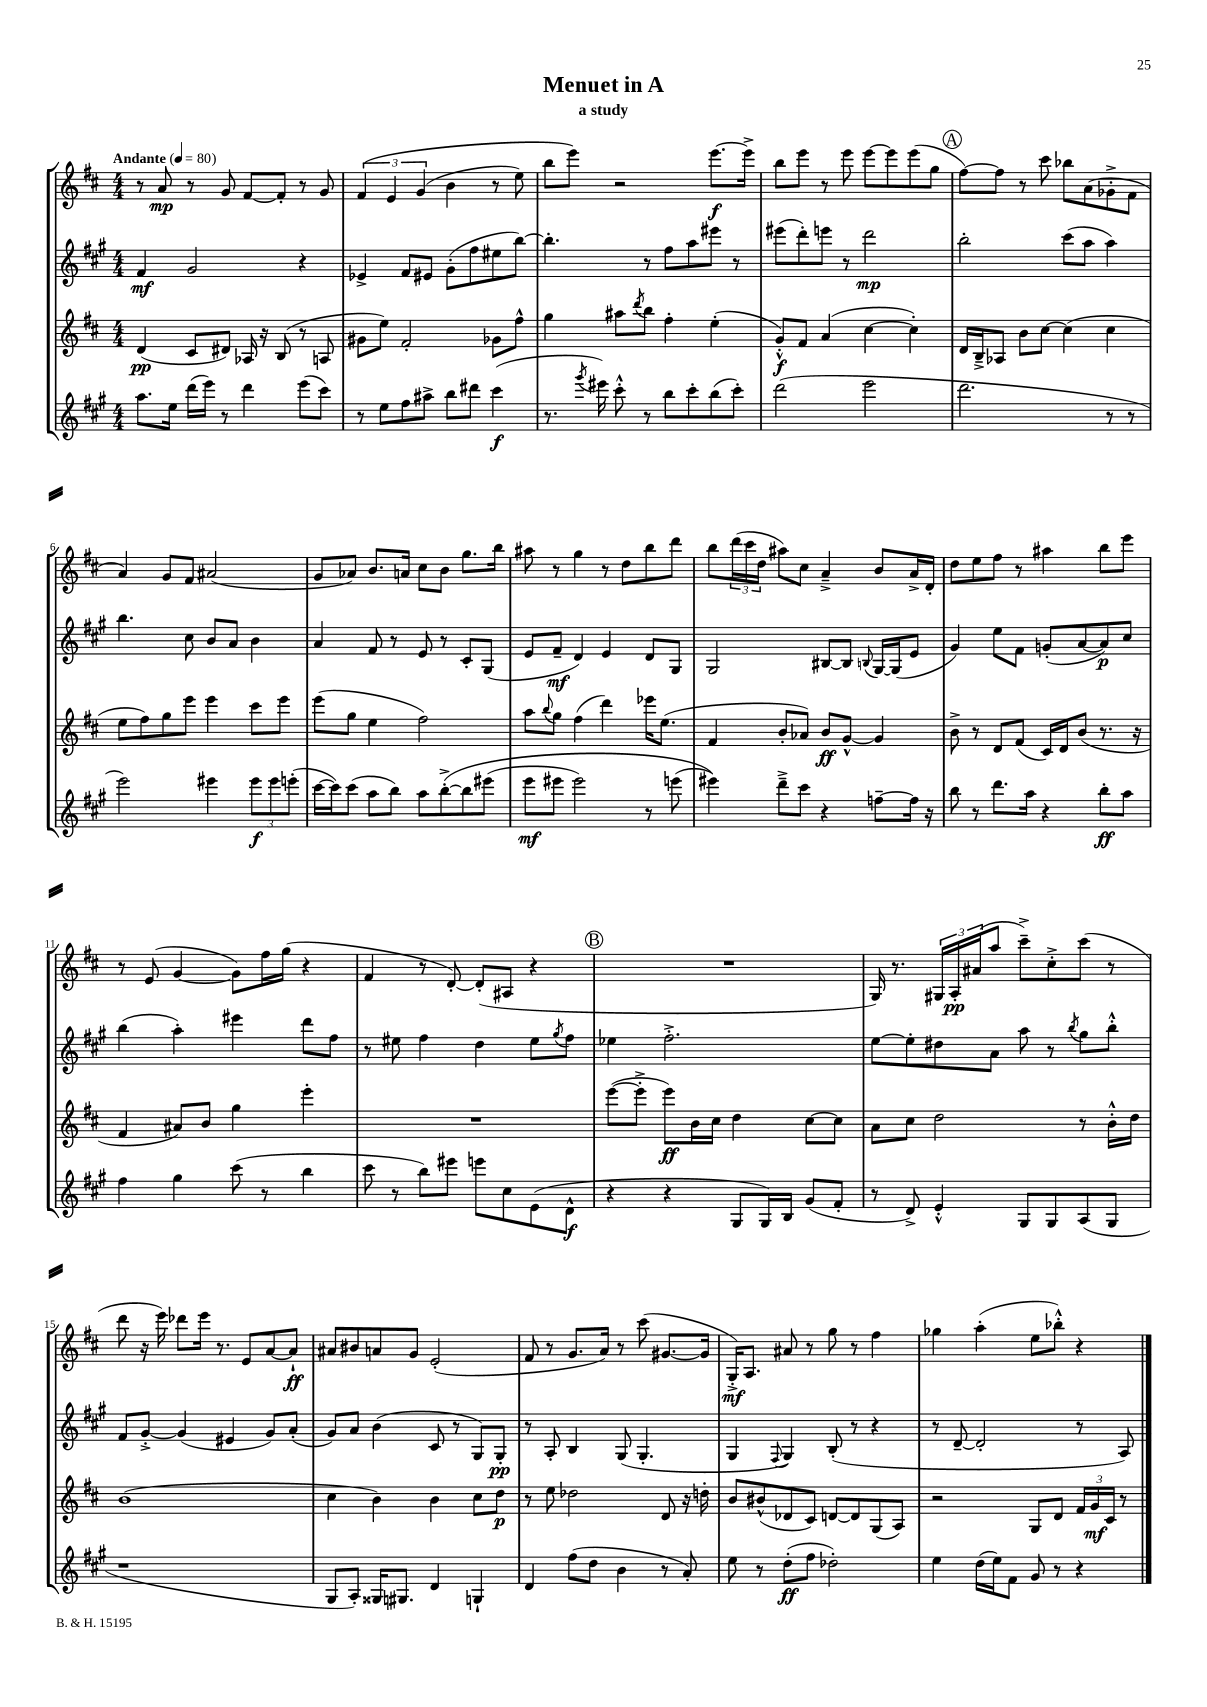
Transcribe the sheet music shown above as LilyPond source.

\header { title = "Menuet in A" subtitle = "a study" }
<<
\new StaffGroup <<
\new Staff = "s0" {
    \clef treble \key d \major \numericTimeSignature \time 4/4 \tempo "Andante" 4 = 80
    r8 a'8\mp r8 g'8 fis'8~ fis'8-. r8 g'8 |
    \tuplet 3/2 { fis'4\( e'4 g'4( } b'4 r8 e''8) |
    b''8 e'''8\) r2 e'''8.~\f e'''16-> |
    b''8 e'''8 r8 e'''8 e'''8~ e'''8 e'''8( g''8 |
    \mark \markup { \circle "A" } fis''8~) fis''8 r8 cis'''8 bes''8 a'8( ges'8-.-> fis'8 |
    a'4) g'8 fis'8 ais'2( |
    g'8 aes'8) b'8. a'16 cis''8 b'8 g''8. b''16 |
    ais''8 r8 g''4 r8 d''8 b''8 d'''8 |
    b''8 \tuplet 3/2 { d'''16( cis'''16 d''16 } ais''8) cis''8 a'4---> b'8 a'16-> d'16-. |
    d''8 e''8 fis''8 r8 ais''4 b''8 e'''8 |
    r8 e'8( g'4~ g'8) fis''16 g''16( r4 |
    fis'4 r8 d'8~-.) d'8-.( ais8 r4 |
    \mark \markup { \circle "B" } R1 |
    g16) r8. \tuplet 3/2 { gis16 a16-.\pp ais'16( } a''8 cis'''8--->) cis''8-.-> cis'''8( r8 |
    d'''8 r16 e'''16) des'''8 e'''16 r8. e'8 a'8~ a'8-!\ff |
    ais'8 bis'8 a'8 g'8 e'2-.( |
    fis'8 r8 g'8. a'16) r8 cis'''8( gis'8.~ gis'16 |
    g16-.->\mf) a8. ais'8 r8 g''8 r8 fis''4 |
    ges''4 a''4-.( e''8 bes''8-.-^) r4 \bar "|." |
}
\new Staff = "s1" {
    \clef treble \key a \major \numericTimeSignature \time 4/4
    fis'4\mf gis'2 r4 |
    ees'4-> fis'8 eis'8 gis'8-.( fis''8 eis''8 b''8~) |
    b''4.-. r8 fis''8 a''8 eis'''8 r8 |
    eis'''8( d'''8-.) e'''8 r8 d'''2\mp |
    \mark \markup { \circle "A" } b''2-. cis'''8( a''8 a''4) |
    b''4. cis''8 b'8 a'8 b'4 |
    a'4 fis'8 r8 e'8 r8 cis'8-. gis8( |
    e'8 fis'8--\mf d'4) e'4 d'8 gis8 |
    gis2 bis8~ bis8 \appoggiatura { b8 } gis16~ gis16( e'8 |
    gis'4) e''8 fis'8 g'8-.( a'8~ a'8\p) cis''8 |
    b''4( a''4-.) eis'''4 d'''8 fis''8 |
    r8 eis''8 fis''4 d''4 eis''8 \acciaccatura { gis''8 } fis''8 |
    \mark \markup { \circle "B" } ees''4 fis''2.-.-> |
    e''8~ e''8-. dis''8 a'8 a''8 r8 \acciaccatura { b''8 } gis''8 b''8-.-^ |
    fis'8 gis'8~-.-> gis'4( eis'4 gis'8) a'8-.( |
    gis'8) a'8 b'4( cis'8 r8 gis8) gis8-.\pp |
    r8 a8-. b4 gis8( gis4.-. |
    gis4 \appoggiatura { fis8 } gis4) b8-.( r8 r4 |
    r8 d'8~-- d'2-. r8 a8) \bar "|." |
}
\new Staff = "s2" {
    \clef treble \key d \major \numericTimeSignature \time 4/4
    d'4\pp( cis'8 dis'8) aes16 r16 b8( r8 a8 |
    gis'8 e''8) fis'2-. ges'8 fis''8-^ |
    g''4 ais''8 \acciaccatura { d'''8 } b''8 fis''4-. e''4-.( |
    g'8-.-^\f) fis'8 a'4( cis''4~ cis''4-.) |
    \mark \markup { \circle "A" } d'16 b16---> aes8 b'8 cis''8~ cis''4( cis''4 |
    e''8 fis''8) g''8 e'''8 e'''4 cis'''8 e'''8 |
    e'''8( g''8 e''4 fis''2) |
    a''8 \appoggiatura { b''8 } g''8 fis''4( d'''4) ees'''16 e''8.( |
    fis'4 b'8-. aes'8) b'8\ff g'8~-^ g'4 |
    b'8-> r8 d'8 fis'8( cis'16) d'16 b'8( r8. r16 |
    fis'4 ais'8) b'8 g''4 e'''4-. |
    R1 |
    \mark \markup { \circle "B" } e'''8~( e'''8-.-> e'''8\ff) b'16 cis''16 d''4 cis''8~ cis''8 |
    a'8 cis''8 d''2 r8 b'16-.-^ d''16 |
    b'1( |
    cis''4 b'4) b'4 cis''8 d''8\p |
    r8 e''8 des''2 d'8 r16 d''16-. |
    b'8 bis'8-^( des'8 cis'8) d'8~ d'8 g8( a8) |
    r2 g8 d'8 \tuplet 3/2 { fis'16 g'16\mf cis'16 } r8 \bar "|." |
}
\new Staff = "s3" {
    \clef treble \key a \major \numericTimeSignature \time 4/4
    a''8. e''16 d'''16( e'''16) r8 d'''4 e'''8( cis'''8) |
    r8 e''8 fis''8 ais''8-> b''8 dis'''8 cis'''4\f( |
    r8. \acciaccatura { gis'''8 } eis'''16) cis'''8-.-^ r8 b''8 cis'''8-. b''8( cis'''8-.) |
    d'''2( e'''2 |
    \mark \markup { \circle "A" } d'''2. r8 r8 |
    e'''2) eis'''4 \tuplet 3/2 { eis'''8\f eis'''8 e'''8-.( } |
    cis'''16~ cis'''16) cis'''8( a''8 b''8) a''8 b''8~-.->\( b''8 eis'''8( |
    e'''8\mf eis'''8 eis'''2) r8 e'''8( |
    eis'''4)\) d'''8---> cis'''8 r4 f''8~-- f''16 r16 |
    b''8 r8 d'''8. a''16 r4 b''8-.\ff a''8 |
    fis''4 gis''4 cis'''8( r8 b''4 |
    cis'''8 r8 b''8) eis'''8 e'''8 cis''8 e'8( d'8-^\f |
    \mark \markup { \circle "B" } r4 r4 gis8 gis16) b16 gis'8( fis'8-. |
    r8 d'8->) e'4-.-^ gis8 gis8 a8( gis8 |
    r1 |
    gis8 a8-.) gisis16 gis8. d'4 g4-! |
    d'4 fis''8( d''8 b'4 r8 a'8-.) |
    e''8 r8 d''8-.\ff( fis''8 des''2-.) |
    e''4 d''16( e''16) fis'8 gis'8 r8 r4 \bar "|." |
}
>>
>>
